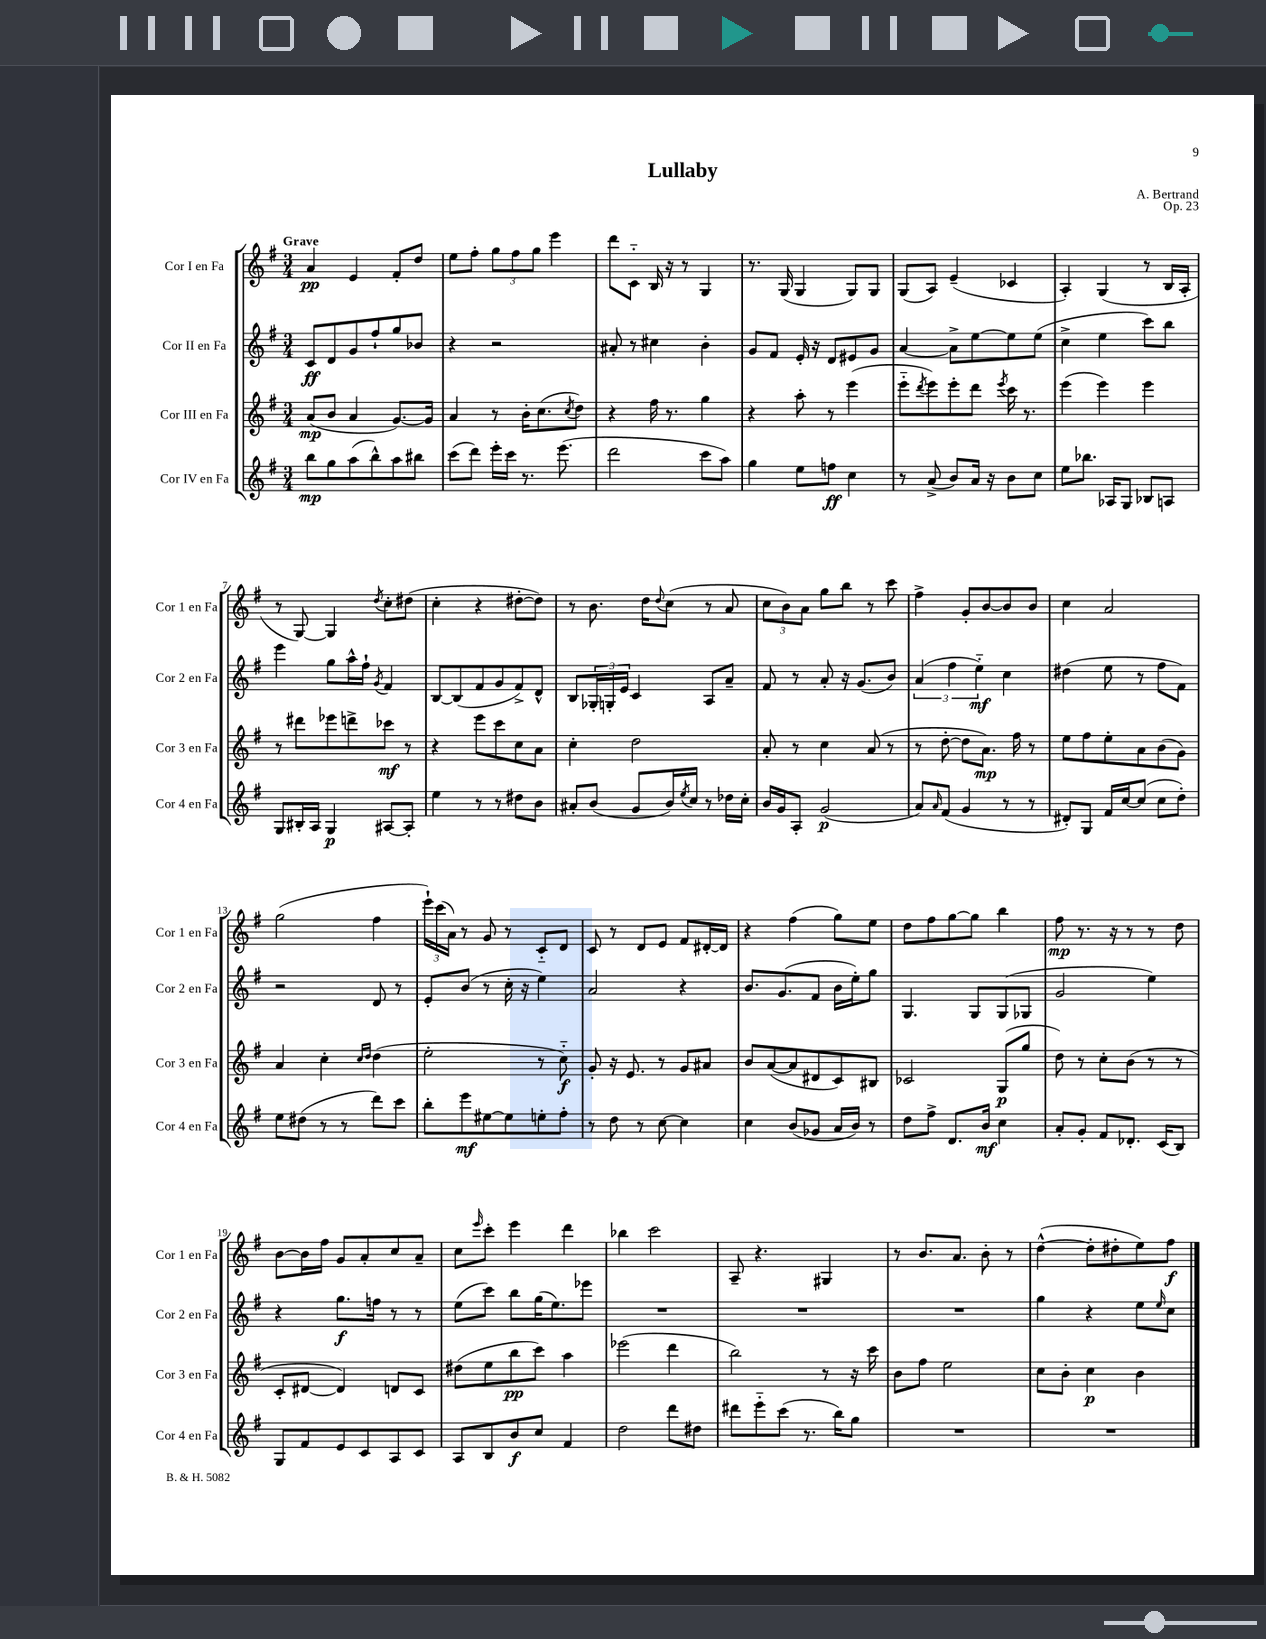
\header { title = "Lullaby" composer = "A. Bertrand" opus = "Op. 23" }
<<
\new StaffGroup <<
\new Staff = "s0" \with { instrumentName = "Cor I en Fa" shortInstrumentName = "Cor 1 en Fa" } {
    \clef treble \key g \major \numericTimeSignature \time 3/4 \tempo "Grave"
    a'4\pp e'4 fis'8-. d''8 |
    e''8 fis''8-. \tuplet 3/2 { g''8 fis''8 g''8 } e'''4 |
    d'''8 c'8-_ b16 r16 r8 g4 |
    r8. g16( g4 g8) g8 |
    g8( a8) e'4--( ces'4 |
    a4-.) g4( r8 b16 a16-. |
    r8 g8~) g4 \acciaccatura { d''8 } c''8-. dis''8( |
    c''4-. r4 dis''8~-. dis''8) |
    r8 b'8. d''16 \appoggiatura { d''8 } c''8( r8 a'8 |
    \tuplet 3/2 { c''8 b'8) a'8 } g''8 b''8 r8 c'''8 |
    fis''4-> g'8-. b'8~ b'8 b'8 |
    c''4 a'2 |
    g''2( fis''4 |
    \tuplet 3/2 { e'''16-!) c'''16( a'16) } r8 g'8 r8 c'8-_ d'8 |
    c'8 r8 d'8 e'8 fis'8 dis'16~-. dis'16 |
    r4 fis''4( g''8) e''8 |
    d''8 fis''8 g''8~ g''8 b''4 |
    fis''8\mp r8. r16 r8 r8 d''8 |
    b'8~ b'16 fis''16 g'8 a'8-. c''8 a'8-- |
    c''8 \grace { e'''16 } c'''8-. e'''4 d'''4 |
    bes''4 c'''2 |
    a8-- r4. gis4 |
    r8 b'8. a'8. b'8-. r8 |
    d''4~-^( d''8-. dis''8-. e''8) fis''8\f \bar "|." |
}
\new Staff = "s1" \with { instrumentName = "Cor II en Fa" shortInstrumentName = "Cor 2 en Fa" } {
    \clef treble \key g \major \numericTimeSignature \time 3/4
    c'8\ff d'8 g'8 fis''8-! g''8 bes'8 |
    r4 r2 |
    ais'8-. r8 cis''4 b'4-. |
    g'8 fis'8 e'16-. r16 d'8 eis'8 g'8 |
    a'4~ a'8-> e''8~ e''8 e''8( |
    c''4-> e''4 c'''8) b''8 |
    e'''4 g''8 a''16-^ fis''16-! \acciaccatura { g'8 } fis'4 |
    b8~ b8( fis'8 g'8 fis'8->) d'8-^ |
    b8 \tuplet 3/2 { ges16-. g16-. e'16 } c'4 a8 a'8-- |
    fis'8 r8 a'8-. r16 g'8.( b'8) |
    \tuplet 3/2 { a'4( fis''4 e''4-_\mf) } c''4 |
    dis''4( e''8 r8 fis''8 fis'8) |
    r2 d'8 r8 |
    e'8-. b'8( r8 c''16-. r16 e''4) |
    a'2 r4 |
    b'8. g'8.( fis'8 b'16 e''16-.) g''8 |
    g4. g8 g8( ges8 |
    g'2 e''4) |
    r4 g''8.\f f''16 r8 r8 |
    e''8( c'''8) b''8 g''16( e''8.) ees'''8 |
    R2. |
    R2. |
    R2. |
    g''4 r4 e''8 \grace { e''16 } c''8 \bar "|." |
}
\new Staff = "s2" \with { instrumentName = "Cor III en Fa" shortInstrumentName = "Cor 3 en Fa" } {
    \clef treble \key g \major \numericTimeSignature \time 3/4
    a'8\mp( b'8 a'4 g'8.~) g'16 |
    a'4 r8 b'16-. c''8.( \acciaccatura { c''8 } d''8) |
    r4 fis''16 r8. g''4 |
    r4 a''8-. r8 e'''4( |
    e'''8-_ \acciaccatura { d'''8 } e'''8) e'''8-. d'''8 \acciaccatura { e'''8 } c'''16 r8. |
    e'''4( e'''4) e'''4 |
    r8 dis'''8 ees'''8 d'''8-> ces'''8\mf r8 |
    r4 e'''8 c'''8 c''8 a'8 |
    c''4-. d''2 |
    a'8-. r8 c''4 a'8( r8 |
    r8 d''8~-. d''8 a'8.\mp) fis''16 r8 |
    e''8 fis''8 e''8-. a'8 b'8( g'8) |
    a'4 c''4-. \grace { c''16 d''16 } d''4( |
    e''2-. r8 c''8-_\f) |
    g'8-. r16 e'8. r8 g'8 ais'8 |
    b'8 a'8~( a'8 dis'8 c'8) bis8 |
    ces'2 g8\p( g''8 |
    d''8) r8 c''8-. b'8( r8 r8 |
    c'8-. dis'8~ dis'4) d'8 c'8 |
    dis''8( e''8 b''8\pp c'''8) a''4 |
    ees'''2( d'''4 |
    b''2) r8 r16 c'''16 |
    b'8 fis''8 e''2 |
    c''8 b'8-. c''4\p b'4 \bar "|." |
}
\new Staff = "s3" \with { instrumentName = "Cor IV en Fa" shortInstrumentName = "Cor 4 en Fa" } {
    \clef treble \key g \major \numericTimeSignature \time 3/4
    b''8\mp g''8 a''8( b''8-^) a''8 bis''8 |
    c'''8( d'''8) e'''16-. c'''16 r8. e'''8.( |
    d'''2 c'''8 a''8) |
    g''4 e''8 f''8\ff c''4 |
    r8 a'8->( b'8) a'16 r16 b'8 c''8 |
    e''8 bes''8. aes16 g8 bes8 a8 |
    g8 bis16-. a16 g4\p ais8~ ais8-. |
    e''4 r8 r8 dis''8 b'8 |
    ais'8-. b'8( g'8 b'16) \acciaccatura { e''8 } c''16 r8 des''16 c''16-. |
    b'16 g'16 a8-. g'2\p( |
    a'8) \grace { a'16 } fis'8( g'4 r8 r8 |
    dis'8-.) g8 fis'16 c''16~ c''8( c''8 d''8-.) |
    e''8 dis''8( r8 r8 d'''8) c'''8 |
    b''8-. e'''8\mf eis''8~ eis''8 e''8-. fis''8-. |
    r8 d''8 r8 c''8~ c''4 |
    c''4 b'8( ges'8 a'16 b'16) r8 |
    d''8 fis''8-> d'8. b'16\mf c''4 |
    a'8-. g'8-. fis'8 des'8.-. c'16( b8) |
    g8 fis'8 e'8 c'8 a8 c'8 |
    a8 b8 b'8\f c''8 fis'4 |
    d''2 d'''8 dis''8 |
    dis'''8 e'''8-_ c'''8( r8. b''16) g''8 |
    R2. |
    R2. \bar "|." |
}
>>
>>
